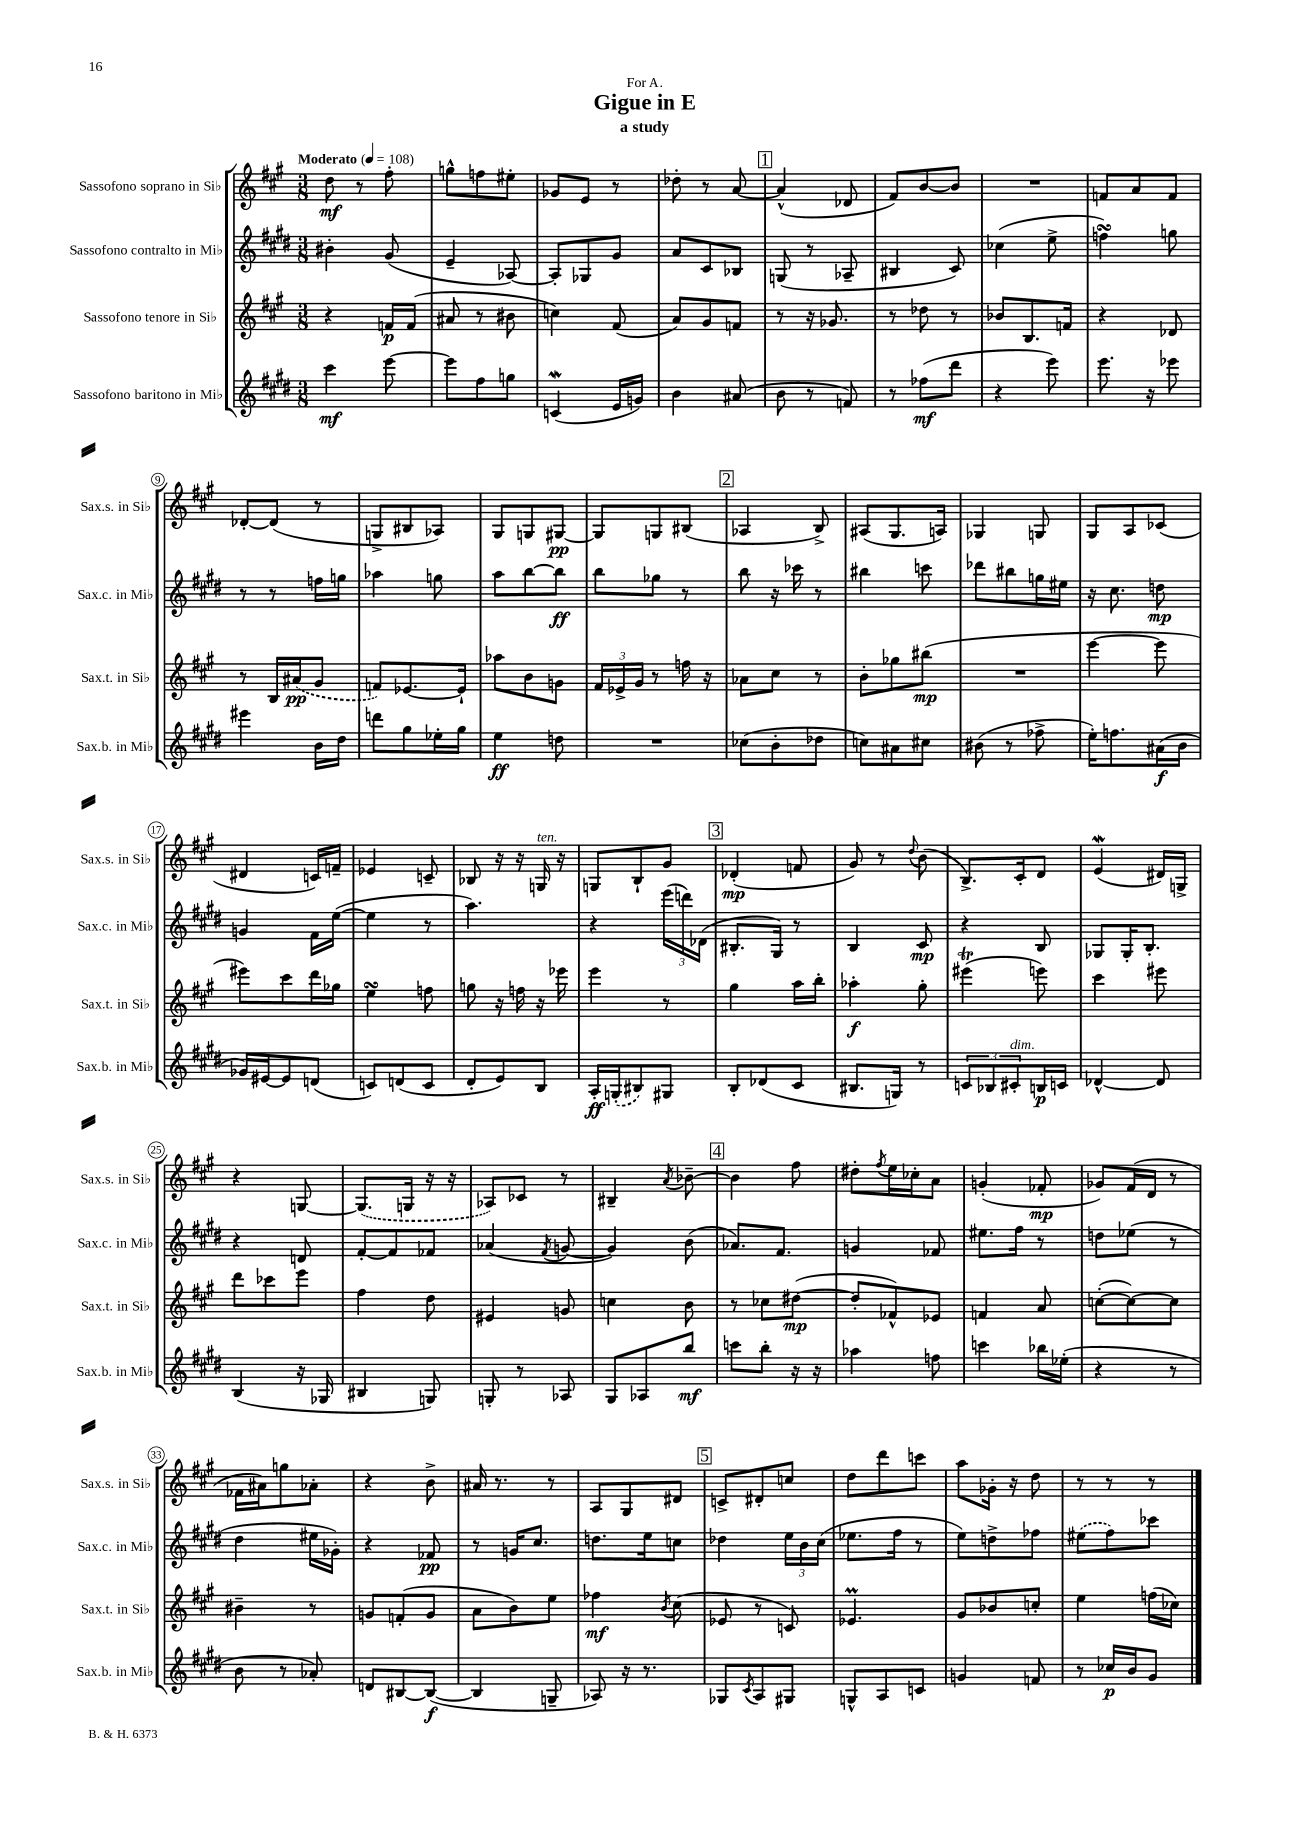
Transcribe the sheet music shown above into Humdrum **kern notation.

**kern	**dynam	**kern	**dynam	**kern	**dynam	**kern	**dynam
*part4	*part4	*part3	*part3	*part2	*part2	*part1	*part1
*staff4	*staff4	*staff3	*staff3	*staff2	*staff2	*staff1	*staff1
*I"Sassofono baritono in Mi♭	*	*I"Sassofono tenore in Si♭	*	*I"Sassofono contralto in Mi♭	*	*I"Sassofono soprano in Si♭	*
*I'Sax.b. in Mi♭	*	*I'Sax.t. in Si♭	*	*I'Sax.c. in Mi♭	*	*I'Sax.s. in Si♭	*
*clefG2	*	*clefG2	*	*clefG2	*	*clefG2	*
*k[f#c#g#d#]	*	*k[f#c#g#]	*	*k[f#c#g#d#]	*	*k[f#c#g#]	*
*M3/8	*	*M3/8	*	*M3/8	*	*M3/8	*
*MM108	*	*MM108	*	*MM108	*	*MM108	*
=1	=1	=1	=1	=1	=1	=1	=1
!	!	!	!	!	!	!LO:TX:a:B:t=Moderato	!
4ccc#\	mf	4r	.	4b#X'\	.	8dd\	mf
.	.	.	.	.	.	8r	.
[8eee\	.	16fn/LL	p	(8g#/	.	8ff#'\	.
.	.	(16f/JJ	.	.	.	.	.
=2	=2	=2	=2	=2	=2	=2	=2
8eee\L]	.	8a#X/	.	4e~/	.	8ggn^^\L	.
8ff#\	.	8r	.	.	.	8ffn\	.
8ggn\J	.	8b#X\	.	[8A-X/)	.	8ee#X'\J	.
=3	=3	=3	=3	=3	=3	=3	=3
(4cnw/	.	4ccn\)	.	8A-'/L]	.	8g-X/L	.
.	.	.	.	8G-X/	.	8e/J	.
16e/LL	.	(8f#/	.	8g#/J	.	8r	.
16gn/JJ)	.	.	.	.	.	.	.
=4	=4	=4	=4	=4	=4	=4	=4
4b\	.	8a/L)	.	8a/L	.	8dd-X'\	.
.	.	8g#/	.	8c#/	.	8r	.
(8a#X/	.	8fn/J	.	8B-X/J	.	[8a/	.
!!LO:REH:place=s1:t=1
=5	=5	=5	=5	=5	=5	=5	=5
8b\	.	8r	.	(8Gn/	.	(4a^^/]	.
8r	.	16r	.	8r	.	.	.
.	.	8.g-X/	.	.	.	.	.
8fn/)	.	.	.	8A-X~/	.	8d-X/	.
=6	=6	=6	=6	=6	=6	=6	=6
8r	.	8r	.	4B#X/	.	8f#/L)	.
(8ff-X\L	mf	8dd-X\	.	.	.	[8b/	.
8ddd#\J	.	8r	.	8c#/)	.	8b/J]	.
=7	=7	=7	=7	=7	=7	=7	=7
4r	.	8b-X/L	.	(4cc-X\	.	4.r	.
.	.	8.B/	.	.	.	.	.
8eee\)	.	.	.	8ee^\	.	.	.
.	.	16fn/Jk	.	.	.	.	.
=8	=8	=8	=8	=8	=8	=8	=8
8.eee\	.	4r	.	4ffnsSSs\)	.	8fn/L	.
.	.	.	.	.	.	8a/	.
16r	.	.	.	.	.	.	.
8eee-X\	.	8d-X/	.	8ggn\	.	8f/J	.
!!LO:LB:g=z
=9	=9	=9	=9	=9	=9	=9	=9
4eee#X\	.	8r	.	8r	.	[8d-X'/L	.
.	.	16B/LL	.	8r	.	(8d-/J]	.
.	.	(16a#X/J	pp	.	.	.	.
16b\LL	.	8g#/J	.	16ffn\LL	.	8r	.
16dd#\JJ	.	.	.	16ggn\JJ	.	.	.
=10	=10	=10	=10	=10	=10	=10	=10
8dddn\L	.	8fn/L)	.	4aa-X\	.	8Gn^/L	.
8gg#\	.	[8.e-X/	.	.	.	8B#X/	.
16ee-X'\L	.	.	.	8ggn\	.	8A-X/J)	.
16gg#\JJ	.	16e-`/Jk]	.	.	.	.	.
=11	=11	=11	=11	=11	=11	=11	=11
4ee\	ff	8aa-X\L	.	8aa\L	.	8G#/L	.
.	.	8b\	.	[8bb\	.	8Gn/	.
8ddn\	.	8gn\J	.	8bb\J]	ff	[8G#X/J	pp
=12	=12	=12	=12	=12	=12	=12	=12
4.r	.	24f#/LL	.	8bb\L	.	8G#/L]	.
.	.	24e-X^/	.	.	.	.	.
.	.	24g#/JJ	.	.	.	.	.
.	.	8r	.	8gg-X\J	.	8Gn/	.
.	.	16ffn\	.	8r	.	(8B#X/J	.
.	.	16r	.	.	.	.	.
!!LO:REH:place=s1:t=2
=13	=13	=13	=13	=13	=13	=13	=13
(8cc-X\L	.	8a-X\L	.	8bb\	.	4A-X/	.
8b'\	.	8cc#\J	.	16r	.	.	.
.	.	.	.	16ccc-X\	.	.	.
8dd-X\J	.	8r	.	8r	.	8B^/)	.
=14	=14	=14	=14	=14	=14	=14	=14
8ccn\L)	.	8b'\L	.	4bb#X\	.	(8A#X/L	.
8a#X\	.	8gg-X\	.	.	.	8.G#/	.
8cc#X\J	.	(8bb#X\J	mp	8cccn\	.	.	.
.	.	.	.	.	.	16An/Jk)	.
=15	=15	=15	=15	=15	=15	=15	=15
(8b#X\	.	4.r	.	8ddd-X\L	.	4G-X/	.
8r	.	.	.	8bb#X\	.	.	.
8ff-X^\	.	.	.	16ggn\L	.	8Gn/	.
.	.	.	.	16ee#X\JJ	.	.	.
=16	=16	=16	=16	=16	=16	=16	=16
16ee'\KL)	.	[4eee\	.	16r	.	8G#/L	.
8.ffn\	.	.	.	8.cc#\	.	.	.
.	.	.	.	.	.	8A/	.
(16a#X\L	f	8eee\]	.	8ddn\	mp	(8c-X/J	.
16b\JJ	.	.	.	.	.	.	.
!!LO:LB:g=z
=17	=17	=17	=17	=17	=17	=17	=17
16g-X/LL)	.	8eee#X\L)	.	4gn/	.	4d#X/	.
[16e#X/J	.	.	.	.	.	.	.
8e#/]	.	8ccc#\	.	.	.	.	.
(8dn/J	.	16ddd\L	.	16f#\LL	.	16cn/LL)	.
.	.	16gg-X\JJ	.	([16ee\JJ	.	16fn~/JJ	.
=18	=18	=18	=18	=18	=18	=18	=18
8cn/L)	.	4eesSSS\	.	4ee\]	.	4e-X/	.
(8dn/	.	.	.	.	.	.	.
8c/J	.	8ffn\	.	8r	.	8cn~/	.
=19	=19	=19	=19	=19	=19	=19	=19
8d#'/L	.	8ggn\	.	4.aa\)	.	8B-X/	.
8e/)	.	16r	.	.	.	16r	.
.	.	16ffn\	.	.	.	16r	.
!	!	!	!	!	!	!LO:TX:a:i:t=ten.	!
8B/J	.	16r	.	.	.	16Gn/	.
.	.	16eee-X\	.	.	.	16r	.
=20	=20	=20	=20	=20	=20	=20	=20
16A'/LL	ff	4eee\	.	4r	.	8Gn/L	.
(16Gn'/J	.	.	.	.	.	.	.
8B#X/)	.	.	.	.	.	8B`/	.
8G#X/J	.	8r	.	(24eee\LL	.	8g#/J	.
.	.	.	.	24dddn\)	.	.	.
.	.	.	.	(24d-X\JJ	.	.	.
!!LO:REH:place=s1:t=3
=21	=21	=21	=21	=21	=21	=21	=21
8B'/L	.	4gg#\	.	8.B#X'/L	.	(4d-X'/	mp
(8d-X/	.	.	.	.	.	.	.
.	.	.	.	16G#/Jk)	.	.	.
8c#/J	.	16aa\LL	.	8r	.	8fn/	.
.	.	16bb'\JJ	.	.	.	.	.
=22	=22	=22	=22	=22	=22	=22	=22
8.B#X/L	.	4aa-X'\	f	4B/	.	8g#/)	.
.	.	.	.	.	.	8r	.
16Gn/Jk)	.	.	.	.	.	.	.
.	.	.	.	.	.	8qqdd/	.
8r	.	8gg#'\	.	8c#/	mp	(8b\	.
=23	=23	=23	=23	=23	=23	=23	=23
12cn/L	.	(4eee#Xt\	.	4r	.	8.B^/L)	.
12B-X/	.	.	.	.	.	.	.
!LO:TX:a:i:t=dim.	!	!	!	!	!	!	!
12c#X'/	.	.	.	.	.	.	.
.	.	.	.	.	.	16c#'/k	.
16Bn/L	p	8eeen\)	.	8B/	.	8d/J	.
16cn/JJ	.	.	.	.	.	.	.
=24	=24	=24	=24	=24	=24	=24	=24
[4d-X^^/	.	4ccc#\	.	8G-X/L	.	(4eW/	.
.	.	.	.	16G-'/K	.	.	.
.	.	.	.	8.B'/J	.	.	.
8d-/]	.	8eee#X\	.	.	.	16d#X/LL)	.
.	.	.	.	.	.	16Gn^/JJ	.
!!LO:LB:g=z
=25	=25	=25	=25	=25	=25	=25	=25
(4B/	.	8ddd\L	.	4r	.	4r	.
.	.	8ccc-X\	.	.	.	.	.
16r	.	8eee\J	.	8dn/	.	[8Gn/	.
16G-X/	.	.	.	.	.	.	.
=26	=26	=26	=26	=26	=26	=26	=26
4B#X/	.	4ff#\	.	[8f#'/L	.	(8.G/L]	.
.	.	.	.	8f#/]	.	.	.
.	.	.	.	.	.	16Gn/Jk	.
8Gn/)	.	8dd\	.	8f-X/J	.	16r	.
.	.	.	.	.	.	16r	.
=27	=27	=27	=27	=27	=27	=27	=27
8Gn'/	.	4e#X/	.	(4a-X/	.	8A-X/L)	.
8r	.	.	.	.	.	8c-X/J	.
.	.	.	.	8qf#/	.	.	.
8A-X/	.	8gn/	.	[8gn/	.	8r	.
=28	=28	=28	=28	=28	=28	=28	=28
8G#/L	.	4ccn\	.	4g/])	.	4B#X~/	.
8A-X/	.	.	.	.	.	.	.
.	.	.	.	.	.	8qa/	.
8bb/J	mf	8b\	.	(8b\	.	[8b-X~\	.
!!LO:REH:place=s1:t=4
=29	=29	=29	=29	=29	=29	=29	=29
8cccn\L	.	8r	.	8.a-X/L)	.	4b-\]	.
8bb'\J	.	8cc-X\L	.	.	.	.	.
.	.	.	.	8.f#/J	.	.	.
16r	.	([8dd#X\J	mp	.	.	8ff#\	.
16r	.	.	.	.	.	.	.
=30	=30	=30	=30	=30	=30	=30	=30
4aa-X\	.	8dd#'/L]	.	4gn/	.	8dd#X'\L	.
.	.	.	.	.	.	8qff#/	.
.	.	8f-X^^/)	.	.	.	16ee\L	.
.	.	.	.	.	.	16cc-X'\J	.
8ffn\	.	8e-X/J	.	8f-X/	.	8a\J	.
=31	=31	=31	=31	=31	=31	=31	=31
4cccn\	.	4fn/	.	8.ee#X\L	.	(4gn'/	.
.	.	.	.	16ff#\Jk	.	.	.
16bb-X\LL	.	8a/	.	8r	.	8f-X'/	mp
(16ee-X'\JJ	.	.	.	.	.	.	.
=32	=32	=32	=32	=32	=32	=32	=32
4r	.	([8ccn'\L	.	8ddn\L	.	8g-X/L)	.
.	.	8cc\_)	.	(8ee-X\J	.	(16f#/L	.
.	.	.	.	.	.	16d/JJ	.
8r	.	8cc\J]	.	8r	.	8r	.
!!LO:LB:g=z
=33	=33	=33	=33	=33	=33	=33	=33
8b\	.	4b#X~\	.	4dd#\	.	16f-X\LL	.
.	.	.	.	.	.	16a#X\J)	.
8r	.	.	.	.	.	8ggn\	.
8a-X'/)	.	8r	.	16ee#X\LL	.	8a-X'\J	.
.	.	.	.	16g-X'\JJ)	.	.	.
=34	=34	=34	=34	=34	=34	=34	=34
8dn/L	.	8gn/L	.	4r	.	4r	.
[8B#X/	.	(8fn'/	.	.	.	.	.
(8B#/J_	f	8g/J	.	8f-X/	pp	8b^\	.
=35	=35	=35	=35	=35	=35	=35	=35
4B#/]	.	8a\L	.	8r	.	16a#X/	.
.	.	.	.	.	.	8.r	.
.	.	8b\)	.	16gn/KL	.	.	.
.	.	.	.	8.cc#/J	.	.	.
8Gn~/	.	8ee\J	.	.	.	8r	.
=36	=36	=36	=36	=36	=36	=36	=36
8A-X/)	.	4ff-X\	mf	8.ddn\L	.	8A/L	.
16r	.	.	.	.	.	8G#/	.
8.r	.	.	.	16ee\k	.	.	.
.	.	8qb/	.	.	.	.	.
.	.	(8cc#\	.	8ccn\J	.	8d#X/J	.
!!LO:REH:place=s1:t=5
=37	=37	=37	=37	=37	=37	=37	=37
8G-X/L	.	8e-X/	.	4dd-X\	.	8cn^/L	.
8qc#/	.	.	.	.	.	.	.
8A/	.	8r	.	.	.	8d#X'/	.
8G#X/J	.	8cn/)	.	24ee\LL	.	8ccn/J	.
.	.	.	.	24b\	.	.	.
.	.	.	.	(24cc#\JJ	.	.	.
=38	=38	=38	=38	=38	=38	=38	=38
8Gn^^/L	.	4.e-XM/	.	8.ee-X\L	.	8dd\L	.
8A/	.	.	.	.	.	8ddd\	.
.	.	.	.	16ff#\Jk	.	.	.
8cn/J	.	.	.	8r	.	8cccn\J	.
=39	=39	=39	=39	=39	=39	=39	=39
4gn/	.	8g#/L	.	8ee\L)	.	8aa\L	.
.	.	8b-X/	.	8ddn^\	.	16g-X'\Jk	.
.	.	.	.	.	.	16r	.
8fn/	.	8ccn'/J	.	8ff-X\J	.	8dd\	.
=40	=40	=40	=40	=40	=40	=40	=40
8r	.	4ee\	.	(8ee#X\L	.	8r	.
16cc-X/LL	p	.	.	8ff#\)	.	8r	.
16b/J	.	.	.	.	.	.	.
8g#/J	.	(16ffn\LL	.	8ccc-X\J	.	8r	.
.	.	16cc-X\JJ)	.	.	.	.	.
==	==	==	==	==	==	==	==
*-	*-	*-	*-	*-	*-	*-	*-
